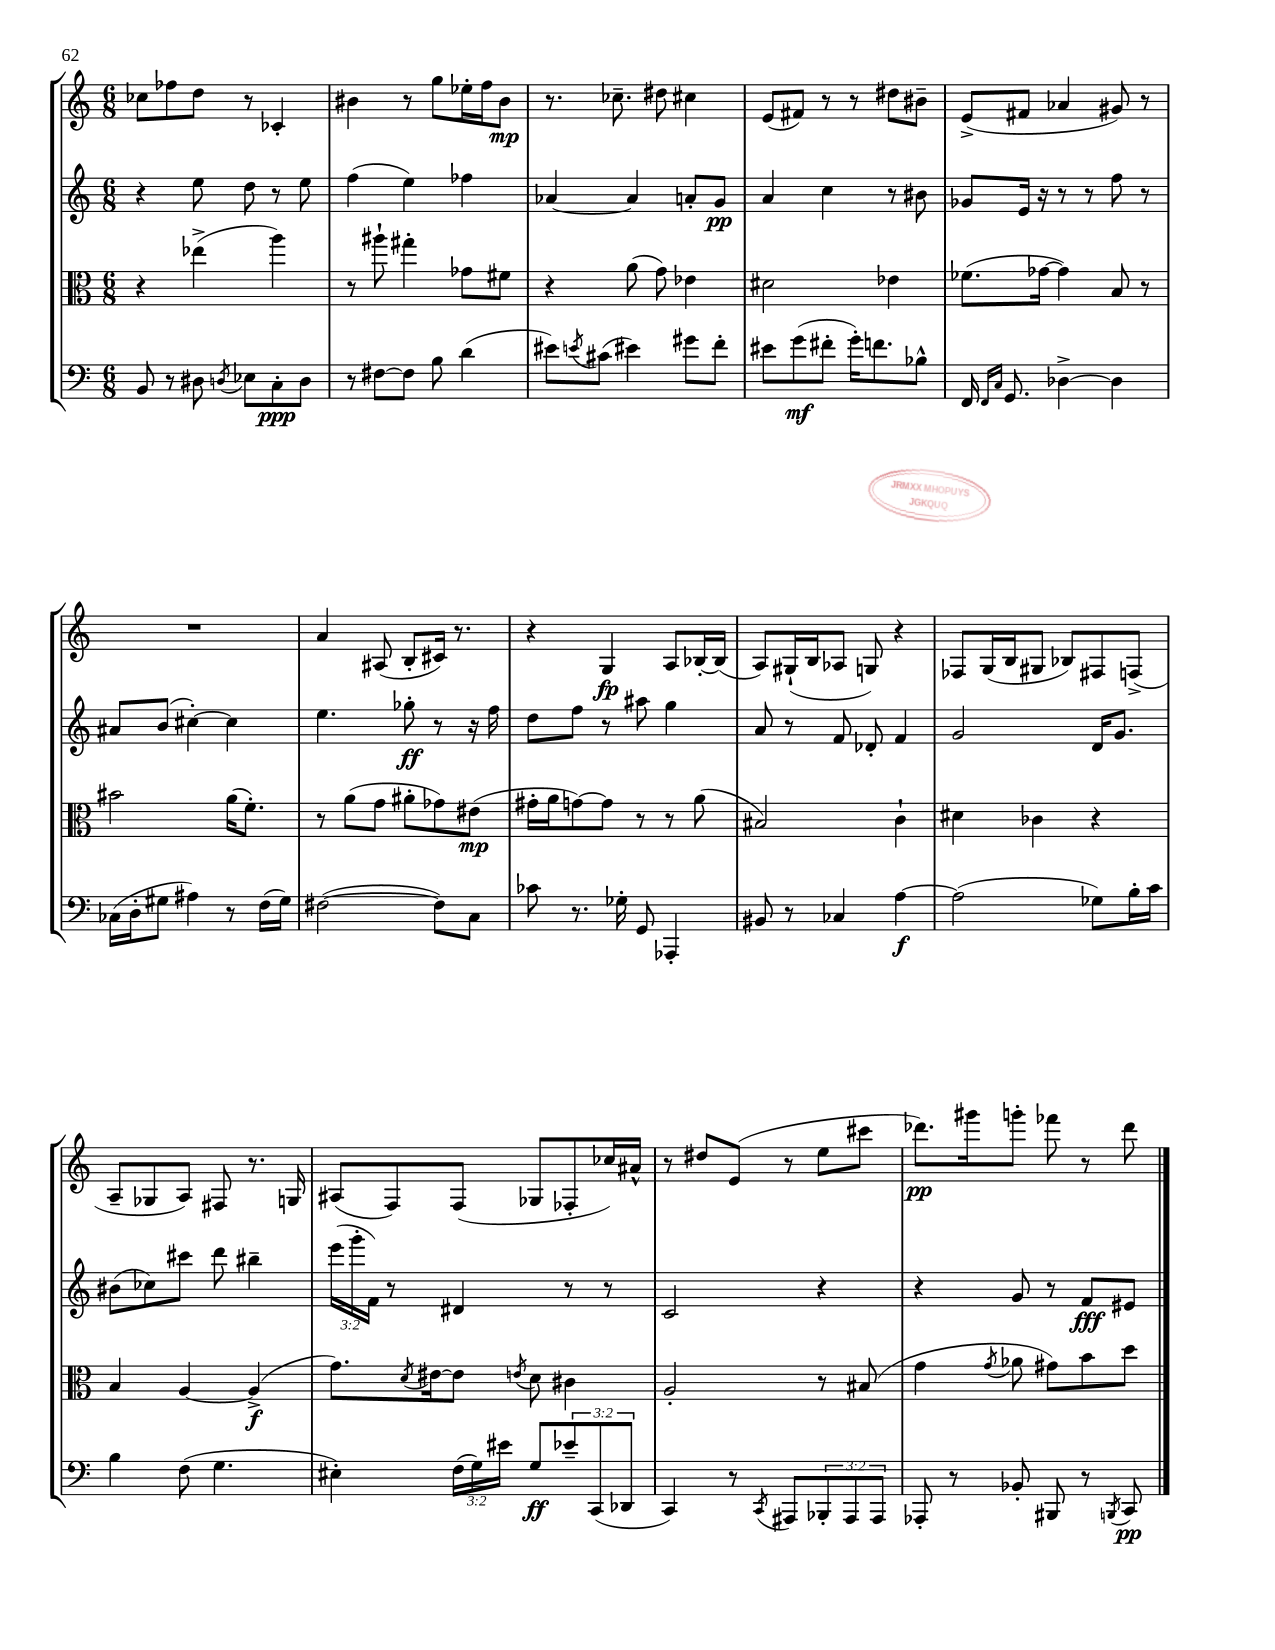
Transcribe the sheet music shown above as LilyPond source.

<<
\new StaffGroup <<
\new Staff = "s0" {
    \clef treble \key c \major \numericTimeSignature \time 6/8
    ces''8 fes''8 d''8 r8 ces'4-. |
    bis'4 r8 g''8 ees''16-. f''16 bis'8\mp |
    r8. ces''8.-- dis''8 cis''4 |
    e'8( fis'8) r8 r8 dis''8 bis'8-- |
    e'8->( fis'8 aes'4 gis'8) r8 |
    R2. |
    a'4 ais8( b8-. cis'16) r8. |
    r4 g4\fp a8 bes16~-. bes16( |
    a8) gis16-!( b16 aes8 g8) r4 |
    fes8 g16( b16 gis8 bes8) fis8 f8->( |
    a8-- ges8 a8) fis8 r8. g16 |
    ais8( f8) f8( ges8 fes8-. ces''16) ais'16-^ |
    r8 dis''8 e'8( r8 e''8 cis'''8 |
    des'''8.\pp) gis'''16 g'''8-. fes'''8 r8 des'''8 \bar "|." |
}
\new Staff = "s1" {
    \clef treble \key c \major \numericTimeSignature \time 6/8 \override Staff.TupletNumber.text = #tuplet-number::calc-fraction-text
    r4 e''8 d''8 r8 e''8 |
    f''4( e''4) fes''4 |
    aes'4~ aes'4 a'8-. g'8\pp |
    a'4 c''4 r8 bis'8 |
    ges'8 e'16 r16 r8 r8 f''8 r8 |
    ais'8 b'8( cis''4~-.) cis''4 |
    e''4. ges''8-.\ff r8 r16 f''16 |
    d''8 f''8 r8 ais''8 g''4 |
    a'8 r8 f'8 des'8-. f'4 |
    g'2 d'16 g'8. |
    bis'8( ces''8) cis'''8 d'''8 bis''4-- |
    \tuplet 3/2 { e'''16( g'''16-. f'16) } r8 dis'4 r8 r8 |
    c'2 r4 |
    r4 g'8 r8 f'8\fff eis'8 \bar "|." |
}
\new Staff = "s2" {
    \clef alto \key c \major \numericTimeSignature \time 6/8
    r4 ees''4->( a''4) |
    r8 ais''8-! gis''4-. ges'8 fis'8 |
    r4 a'8( g'8) ees'4 |
    dis'2 ees'4 |
    fes'8.( ges'16~ ges'4) b8 r8 |
    bis'2 a'16( f'8.-.) |
    r8 a'8( g'8 ais'8-. ges'8) eis'8\mp( |
    gis'16-. a'16 g'8~) g'8 r8 r8 a'8( |
    bis2) c'4-! |
    dis'4 ces'4 r4 |
    b4 a4~ a4->\f( |
    g'8.) \acciaccatura { d'8 } eis'16~ eis'8 \acciaccatura { e'8 } d'8 cis'4 |
    a2-. r8 bis8( |
    g'4 \acciaccatura { g'8 } aes'8 gis'8) b'8 d''8 \bar "|." |
}
\new Staff = "s3" {
    \clef bass \key c \major \numericTimeSignature \time 6/8 \override Staff.TupletNumber.text = #tuplet-number::calc-fraction-text
    b,8 r8 dis8 \acciaccatura { d8 } ees8 c8-.\ppp d8 |
    r8 fis8~ fis8 b8 d'4( |
    eis'8) \acciaccatura { e'8 } cis'8( eis'4) gis'8 f'8-. |
    eis'8 g'8\mf( fis'8-. g'16-.) f'8. bes8-^ |
    f,16 \grace { f,16 c16 } g,8. des4~-> des4 |
    ces16( d16-. gis8 ais4) r8 f16( gis16) |
    fis2~( fis8) c8 |
    ces'8 r8. ges16-. g,8 aes,,4-. |
    bis,8 r8 ces4 a4~\f |
    a2( ges8) b16-. c'16 |
    b4 f8( g4. |
    eis4-.) \tuplet 3/2 { f16( g16) eis'16 } g8\ff \tuplet 3/2 { ees'8-- c,8( des,8 } |
    c,4) r8 \acciaccatura { c,8 } ais,,8 \tuplet 3/2 { bes,,8-. ais,,8 ais,,8 } |
    aes,,8-. r8 bes,8-. bis,,8 r8 \acciaccatura { b,,8 } c,8\pp \bar "|." |
}
>>
>>
\layout { \context { \Score \remove "Bar_number_engraver" } }
